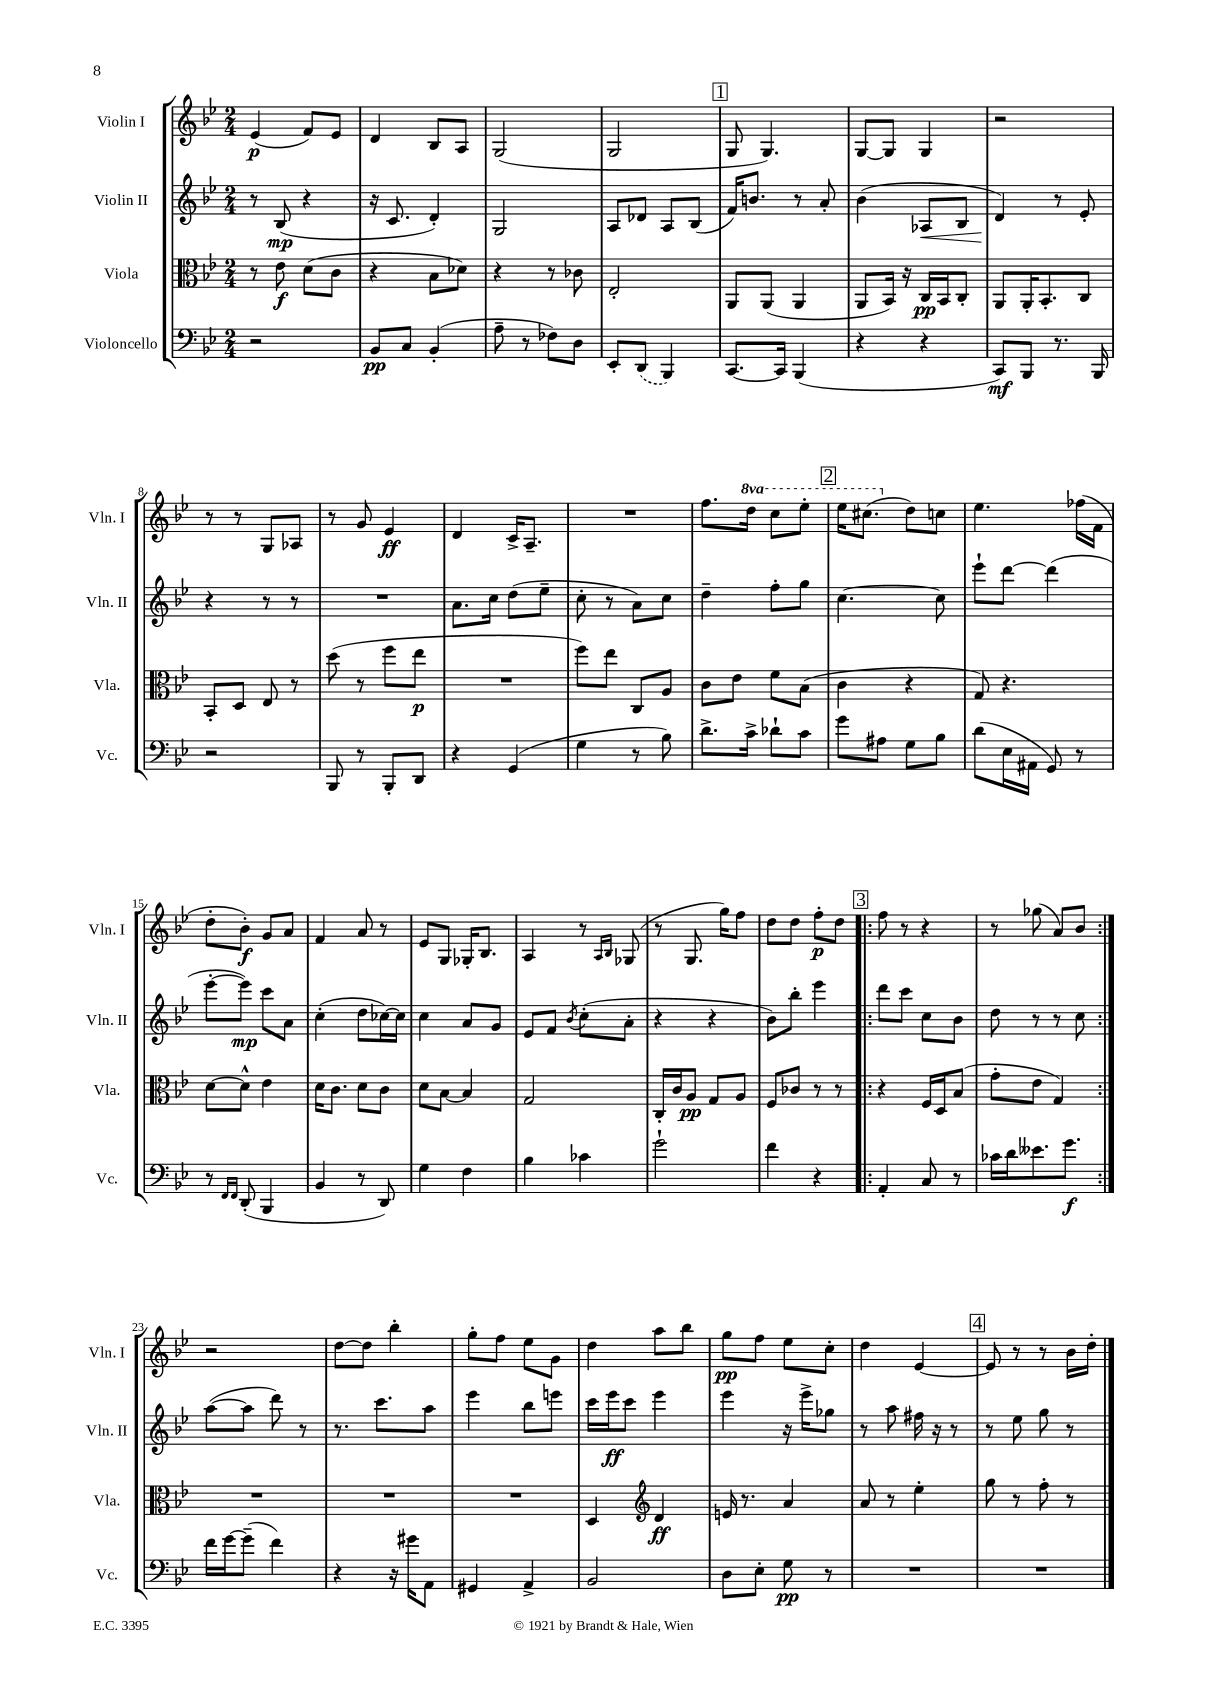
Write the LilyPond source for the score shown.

<<
\new StaffGroup <<
\new Staff = "s0" \with { instrumentName = "Violin I" shortInstrumentName = "Vln. I" } {
    \clef treble \key bes \major \numericTimeSignature \time 2/4 \set Staff.ottavationMarkups = #ottavation-simple-ordinals
    ees'4\p( f'8) ees'8 |
    d'4 bes8 a8 |
    g2( |
    g2 |
    \mark \markup { \box "1" } g8 g4.) |
    g8~ g8 g4 |
    r2 |
    r8 r8 g8 aes8 |
    r8 g'8 ees'4\ff |
    d'4 c'16-> a8.-- |
    R2 |
    f''8. \ottava #1 d'''16 c'''8 ees'''8-. |
    \mark \markup { \box "2" } ees'''16 cis'''8.( \ottava #0 d''8) c''!8 |
    ees''4. fes''16( f'16 |
    d''8-. bes'8-.\f) g'8 a'8 |
    f'4 a'8 r8 |
    ees'8 g8 ges16-. bes8. |
    a4 r8 \grace { a16 bes16 } ges8( |
    r8 g8. g''16) f''8 |
    d''8 d''8 f''8-.\p d''8 |
    \repeat volta 2 { \mark \markup { \box "3" } f''8 r8 r4 |
    r8 ges''8( a'8) bes'8 | }
    r2 |
    d''8~ d''8 bes''4-. |
    g''8-. f''8 ees''8 g'8 |
    d''4 a''8 bes''8 |
    g''8\pp f''8 ees''8 c''8-. |
    d''4 ees'4~ |
    \mark \markup { \box "4" } ees'8 r8 r8 bes'16 d''16-. \bar "|." |
}
\new Staff = "s1" \with { instrumentName = "Violin II" shortInstrumentName = "Vln. II" } {
    \clef treble \key bes \major \numericTimeSignature \time 2/4
    r8 bes8\mp( r4 |
    r16 c'8. d'4-.) |
    g2 |
    a8 des'8 a8 bes8( |
    \mark \markup { \box "1" } f'16) b'8. r8 a'8-. |
    bes'4( aes8\< bes8 |
    d'4\!) r8 ees'8-. |
    r4 r8 r8 |
    R2 |
    a'8. c''16 d''8( ees''8-- |
    c''8-. r8 a'8) c''8 |
    d''4-- f''8-. g''8 |
    \mark \markup { \box "2" } c''4.~ c''8 |
    ees'''8-! d'''8~ d'''4( |
    ees'''8~-. ees'''8\mp) c'''8 a'8 |
    c''4-.( d''8 ces''16~) ces''16 |
    c''4 a'8 g'8 |
    ees'8 f'8 \acciaccatura { bes'8 } c''8-.( a'8-. |
    r4 r4 |
    bes'8) bes''8-. ees'''4 |
    \repeat volta 2 { \mark \markup { \box "3" } d'''8 c'''8 c''8 bes'8 |
    d''8 r8 r8 c''8 | }
    a''8~( a''8 d'''8) r8 |
    r8. c'''8. a''8 |
    ees'''4 bes''8 e'''8 |
    c'''16 ees'''16\ff c'''8 ees'''4 |
    ees'''4 r16 ees'''16-> ges''8 |
    r8 a''8 fis''16 r16 r8 |
    \mark \markup { \box "4" } r8 ees''8 g''8 r8 \bar "|." |
}
\new Staff = "s2" \with { instrumentName = "Viola" shortInstrumentName = "Vla." } {
    \clef alto \key bes \major \numericTimeSignature \time 2/4
    r8 ees'8\f d'8( c'8 |
    r4 bes8 des'8) |
    r4 r8 ces'8 |
    ees2-. |
    \mark \markup { \box "1" } a,8 a,8( a,4 |
    a,8 bes,16) r16 c16\pp bes,16 c8-. |
    a,8 a,16-. bes,8.-. c8 |
    bes,8-. d8 ees8 r8 |
    d''8( r8 f''8 ees''8\p |
    R2 |
    f''8) ees''8 c8 a8 |
    c'8 ees'8 f'8 bes8( |
    \mark \markup { \box "2" } c'4 r4 |
    g8) r4. |
    d'8~ d'8-^ ees'4 |
    d'16 c'8. d'8 c'8 |
    d'8 bes8~ bes4 |
    g2 |
    c16-. c'16 a8\pp g8 a8 |
    f8 ces'8 r8 r8 |
    \repeat volta 2 { \mark \markup { \box "3" } r4 f16 d16 bes8( |
    g'8-. ees'8 g4) | }
    R2 |
    R2 |
    R2 |
    d4 \clef treble d'4\ff |
    e'16 r8. a'4 |
    a'8 r8 ees''4-. |
    \mark \markup { \box "4" } g''8 r8 f''8-. r8 \bar "|." |
}
\new Staff = "s3" \with { instrumentName = "Violoncello" shortInstrumentName = "Vc." } {
    \clef bass \key bes \major \numericTimeSignature \time 2/4
    r2 |
    bes,8\pp c8 bes,4-.( |
    a8-- r8 fes8) d8 |
    ees,8-. \once \slurDashed d,8( bes,,4) |
    \mark \markup { \box "1" } c,8.~ c,16 bes,,4( |
    r4 r4 |
    c,8\mf) bes,,8 r8. bes,,16 |
    r2 |
    bes,,8 r8 bes,,8-. d,8 |
    r4 g,4( |
    g4 r8 bes8) |
    d'8.-> c'16-> des'8-! c'8 |
    \mark \markup { \box "2" } g'8 ais8 g8 bes8 |
    d'8( ees16 ais,16 g,8) r8 |
    r8 \grace { f,16 f,16 } d,8-.( bes,,4 |
    bes,4 r8 d,8) |
    g4 f4 |
    bes4 ces'4 |
    g'2-! |
    f'4 r4 |
    \repeat volta 2 { \mark \markup { \box "3" } a,4-. c8 r8 |
    ces'16 d'16 eeses'8. g'8.\f | }
    f'16 g'16~ g'8--( f'4) |
    r4 r16 gis'16 a,8 |
    gis,4 a,4-> |
    bes,2 |
    d8 ees8-. g8\pp r8 |
    R2 |
    \mark \markup { \box "4" } R2 \bar "|." |
}
>>
>>
